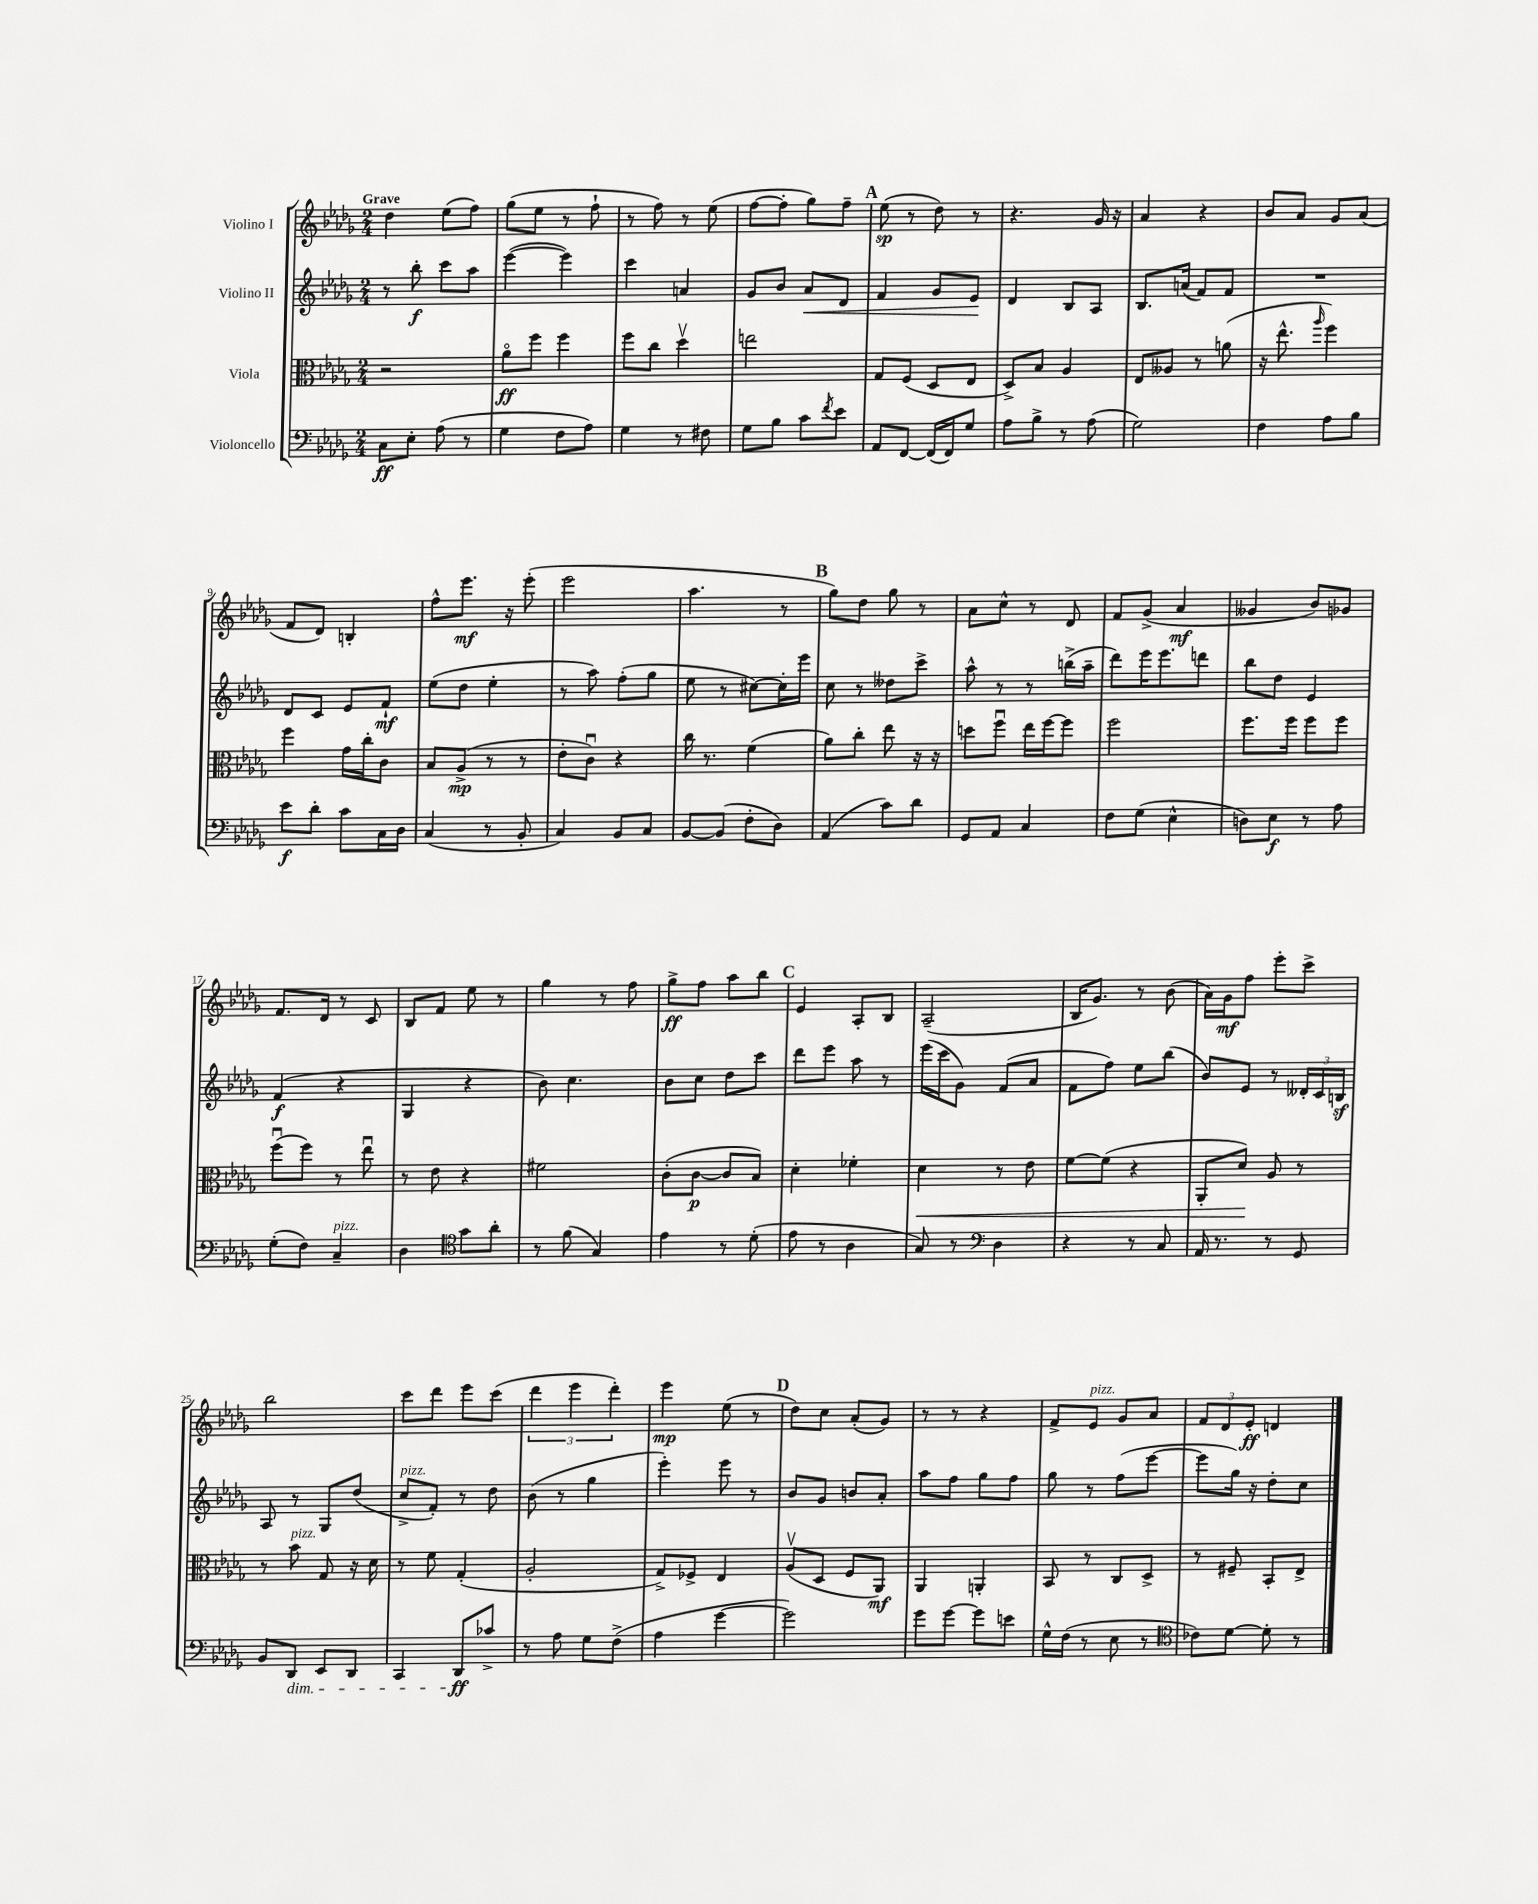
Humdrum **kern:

**kern	**dynam	**kern	**dynam	**kern	**dynam	**kern	**dynam
*part4	*part4	*part3	*part3	*part2	*part2	*part1	*part1
*staff4	*staff4	*staff3	*staff3	*staff2	*staff2	*staff1	*staff1
*I"Violoncello	*	*I"Viola	*	*I"Violino II	*	*I"Violino I	*
*clefF4	*	*clefC3	*	*clefG2	*	*clefG2	*
*k[b-e-a-d-g-]	*	*k[b-e-a-d-g-]	*	*k[b-e-a-d-g-]	*	*k[b-e-a-d-g-]	*
*M2/4	*	*M2/4	*	*M2/4	*	*M2/4	*
=1	=1	=1	=1	=1	=1	=1	=1
!	!	!	!	!	!	!LO:TX:a:B:t=Grave	!
8C\L	ff	2r	.	8r	.	4dd-\	.
8E-'\J	.	.	.	8bb-'\	f	.	.
(8A-\	.	.	.	8ccc\L	.	(8ee-\L	.
8r	.	.	.	8aa-\J	.	8ff\J)	.
=2	=2	=2	=2	=2	=2	=2	=2
4G-\	.	8a-\L	ff	([4eee-\	.	(8gg-\L	.
.	.	8ff\J	.	.	.	8ee-\J	.
8F\L	.	4ff\	.	4eee-\])	.	8r	.
8A-\J)	.	.	.	.	.	8ff`\	.
=3	=3	=3	=3	=3	=3	=3	=3
4G-\	.	8ff\L	.	4ccc\	.	8r	.
.	.	8cc\J	.	.	.	8ff\)	.
8r	.	4dd-v\	.	4an/	.	8r	.
8F#X\	.	.	.	.	.	(8ee-\	.
=4	=4	=4	=4	=4	=4	=4	=4
8G-\L	.	2een\	.	8g-/L	.	[8ff\L	.
8B-\J	.	.	.	8b-/J	.	8ff'\J]	.
!	!	!	!	!	!LO:HP:b	!	!
8c\L	.	.	.	8a-/L	<	8gg-\L)	.
8qf/	.	.	.	.	.	.	.
8e-\J	.	.	.	8d-/J	.	8ff~\J	.
!!LO:REH:place=s1:t=A
=5	=5	=5	=5	=5	=5	=5	=5
8AA-/L	.	8G-/L	.	4f/	.	(8ee-\	sp
[8FF/J	.	(8F/J	.	.	.	8r	.
(16FF/LL]	.	8D-/L	.	8g-/L	.	8dd-\)	.
16FF/J)	.	.	.	.	.	.	.
8G-/J	.	8E-/J	.	8e-/J	.	8r	.
.	.	.	.	.	[	.	.
=6	=6	=6	=6	=6	=6	=6	=6
8A-\L	.	8D-^/L)	.	4d-/	.	4.r	.
8B-^\J	.	8B-/J	.	.	.	.	.
8r	.	4A-/	.	8B-/L	.	.	.
(8A-\	.	.	.	8A-/J	.	16g-/	.
.	.	.	.	.	.	16r	.
=7	=7	=7	=7	=7	=7	=7	=7
2G-\)	.	8E-/L	.	8.B-/L	.	4a-/	.
.	.	8A--X/J	.	.	.	.	.
.	.	.	.	(16an/Jk	.	.	.
.	.	8r	.	8f/L)	.	4r	.
.	.	(8an\	.	8f/J	.	.	.
=8	=8	=8	=8	=8	=8	=8	=8
4F\	.	16r	.	2r	.	8b-/L	.
.	.	8.ee-^^\	.	.	.	.	.
.	.	.	.	.	.	8a-/J	.
.	.	16qqaa-/	.	.	.	.	.
8A-\L	.	4ff\)	.	.	.	8g-/L	.
8B-\J	.	.	.	.	.	(8a-/J	.
!!LO:LB:g=z
=9	=9	=9	=9	=9	=9	=9	=9
8e-\L	f	4ff\	.	8d-/L	.	8f/L	.
8d-'\J	.	.	.	8c/J	.	8d-/J)	.
8c\L	.	16g-\LL	.	8e-/L	.	4Bn'/	.
.	.	16cc'\J	.	.	.	.	.
16C\L	.	8c\J	.	8f`/J	mf	.	.
16D-\JJ	.	.	.	.	.	.	.
=10	=10	=10	=10	=10	=10	=10	=10
(4C/	.	8B-/L	.	(8ee-\L	.	8ff^^\L	.
.	.	(8A-^/J	mp	8dd-\J	.	8.eee-\J	mf
8r	.	8r	.	4ee-'\	.	.	.
.	.	.	.	.	.	16r	.
8BB-'/	.	8r	.	.	.	(8eee-'\	.
=11	=11	=11	=11	=11	=11	=11	=11
4C/)	.	8e-'\L	.	8r	.	2eee-\	.
.	.	8cu\J)	.	8aa-\)	.	.	.
8BB-/L	.	4r	.	(8ff'\L	.	.	.
8C/J	.	.	.	8gg-\J	.	.	.
=12	=12	=12	=12	=12	=12	=12	=12
[8BB-/L	.	16cc\	.	8ee-\	.	4.aa-\	.
.	.	8.r	.	.	.	.	.
(8BB-/J]	.	.	.	8r	.	.	.
8F'\L	.	(4f\	.	[8cc#X\L)	.	.	.
8D-\J)	.	.	.	16cc#'\L]	.	8r	.
.	.	.	.	16eee-\JJ	.	.	.
!!LO:REH:place=s1:t=B
=13	=13	=13	=13	=13	=13	=13	=13
(4AA-/	.	8a-\L)	.	8cc\	.	8gg-\L)	.
.	.	8cc'\J	.	8r	.	8dd-\J	.
8c\L)	.	8ee-\	.	8dd--X\L	.	8gg-\	.
8d-\J	.	16r	.	8ccc^\J	.	8r	.
.	.	16r	.	.	.	.	.
=14	=14	=14	=14	=14	=14	=14	=14
8GG-/L	.	8ddn\L	.	8aa-^^\	.	8a-\L	.
8AA-/J	.	8ffu\J	.	8r	.	8cc^^\J	.
4C/	.	16ee-\LL	.	8r	.	8r	.
.	.	[16ff\J	.	.	.	.	.
.	.	8ff\J]	.	(16bbn^\LL	.	8d-/	.
.	.	.	.	16aa-~\JJ	.	.	.
=15	=15	=15	=15	=15	=15	=15	=15
8F\L	.	2ff\	.	8ddd-\L)	.	8f/L	.
(8G-\J	.	.	.	16eee-\K	.	(8g-^/J	.
.	.	.	.	8.eee-\	.	.	.
4E-^^\	.	.	.	.	.	4a-/	mf
.	.	.	.	8dddn\J	.	.	.
=16	=16	=16	=16	=16	=16	=16	=16
8Dn\L)	.	8.ff\L	.	8bb-\L	.	4g--X/	.
8E-\J	f	.	.	8dd-\J	.	.	.
.	.	16ff\Jk	.	.	.	.	.
8r	.	8ff\L	.	4e-/	.	8b-/L)	.
8A-\	.	8ff\J	.	.	.	8g-X/J	.
!!LO:LB:g=z
=17	=17	=17	=17	=17	=17	=17	=17
(8G-'\L	.	(8ffu\L	.	(4f/	f	8.f/L	.
8F\J)	.	8ff\J)	.	.	.	.	.
.	.	.	.	.	.	16d-/Jk	.
!LO:TX:a:i:t=pizz.	!	!	!	!	!	!	!
4C~/	.	8r	.	4r	.	8r	.
.	.	8ee-u\	.	.	.	8c/	.
=18	=18	=18	=18	=18	=18	=18	=18
4D-\	.	8r	.	4G-/	.	8B-/L	.
.	.	8e-\	.	.	.	8f/J	.
*clefC4	*	*	*	*	*	*	*
8g-\L	.	4r	.	4r	.	8ee-\	.
8a-'\J	.	.	.	.	.	8r	.
=19	=19	=19	=19	=19	=19	=19	=19
8r	.	2f#X\	.	8b-\)	.	4gg-\	.
(8f\	.	.	.	4.cc\	.	.	.
4G-/)	.	.	.	.	.	8r	.
.	.	.	.	.	.	8ff\	.
=20	=20	=20	=20	=20	=20	=20	=20
4e-\	.	(8c'\L	.	8b-\L	.	8gg-^\L	ff
.	.	[8c\J	p	8cc\J	.	8ff\J	.
8r	.	8c/L]	.	8dd-\L	.	8aa-\L	.
(8d-'\	.	8B-/J)	.	8ccc\J	.	8bb-\J	.
!!LO:REH:place=s1:t=C
=21	=21	=21	=21	=21	=21	=21	=21
8e-\	.	4d-'\	.	8ddd-\L	.	4e-/	.
8r	.	.	.	8eee-\J	.	.	.
4A-\	.	4f-X'\	.	8aa-\	.	8A-'/L	.
.	.	.	.	8r	.	8B-/J	.
=22	=22	=22	=22	=22	=22	=22	=22
!	!	!	!LO:HP:b	!	!	!	!
8G-/)	.	4d-\	<	(16eee-\LL	.	(2A-~/	.
.	.	.	.	16ccc\J	.	.	.
8r	.	.	.	8g-\J)	.	.	.
*clefF4	*	*	*	*	*	*	*
4D-\	.	8r	.	(8f/L	.	.	.
.	.	8e-\	.	8a-/J	.	.	.
=23	=23	=23	=23	=23	=23	=23	=23
4r	.	[8f\L	.	8f\L	.	16B-/KL	.
.	.	.	.	.	.	8.g-/J)	.
.	.	(8f\J]	.	8ff\J)	.	.	.
8r	.	4r	.	8ee-\L	.	8r	.
8C/	.	.	.	(8bb-\J	.	(8b-\	.
=24	=24	=24	=24	=24	=24	=24	=24
16AA-/	.	8AA-'/L	.	8b-/L)	.	16a-\LL)	.
8.r	.	.	.	.	.	16g-\J	mf
.	.	8d-/J)	.	8e-/J	.	8ff\J	.
8r	.	8A-/	[	8r	.	8eee-'\L	.
8GG-/	.	8r	.	24d--X'/LL	.	8ccc^\J	.
.	.	.	.	24c/	.	.	.
.	.	.	.	24Bnz/JJ	.	.	.
!!LO:LB:g=z
=25	=25	=25	=25	=25	=25	=25	=25
8BB-/L	.	8r	.	8A-/	.	2bb-\	.
!	!	!LO:TX:a:i:t=pizz.	!	!	!	!	!
!LO:TX:b:i:t=dim.	!	!	!	!	!	!	!
8DD-/J	.	8b-\	.	8r	.	.	.
8EE-/L	.	8G-/	.	8G-/L	.	.	.
8DD-/J	.	16r	.	(8dd-/J	.	.	.
.	.	16d-\	.	.	.	.	.
=26	=26	=26	=26	=26	=26	=26	=26
!	!	!	!	!LO:TX:a:i:t=pizz.	!	!	!
4CC/	.	8r	.	8cc^/L	.	8ccc\L	.
.	.	8f\	.	8f'/J)	.	8ddd-\J	.
8DD-/L	ff	(4G-'/	.	8r	.	8eee-\L	.
8c-X^/J	.	.	.	8dd-\	.	(8ccc\J	.
=27	=27	=27	=27	=27	=27	=27	=27
8r	.	2A-'/	.	(8b-\	.	6ddd-\	.
8A-\	.	.	.	8r	.	.	.
.	.	.	.	.	.	6eee-\	.
8G-\L	.	.	.	4gg-\	.	.	.
.	.	.	.	.	.	6ddd-'\)	.
(8F^\J	.	.	.	.	.	.	.
=28	=28	=28	=28	=28	=28	=28	=28
4A-\	.	8G-^/L)	.	4eee-'\)	.	4eee-\	mp
.	.	8F-X^/J	.	.	.	.	.
[4g-\	.	4E-/	.	8eee-\	.	(8ee-\	.
.	.	.	.	8r	.	8r	.
!!LO:REH:place=s1:t=D
=29	=29	=29	=29	=29	=29	=29	=29
2g-\])	.	(8A-v/L	.	8b-/L	.	8dd-\L)	.
.	.	8D-/J	.	8g-/J	.	8cc\J	.
.	.	8F/L	.	8bn/L	.	(8a-'/L	.
.	.	8AA-/J)	mf	8a-'/J	.	8g-/J)	.
=30	=30	=30	=30	=30	=30	=30	=30
8g-\L	.	4AA-/	.	8aa-\L	.	8r	.
[8g-\J	.	.	.	8ff\J	.	8r	.
8g-\L]	.	4AAn'/	.	8gg-\L	.	4r	.
8en\J	.	.	.	8ff\J	.	.	.
=31	=31	=31	=31	=31	=31	=31	=31
16G-^^\LL	.	8BB-/	.	8gg-\	.	8f^/L	.
(16F\JJ	.	.	.	.	.	.	.
!	!	!	!	!	!	!LO:TX:a:i:t=pizz.	!
8r	.	8r	.	8r	.	8e-/J	.
8E-\	.	8C/L	.	(8ff\L	.	8g-/L	.
8r	.	8D-^/J	.	[8eee-\J	.	8a-/J	.
=32	=32	=32	=32	=32	=32	=32	=32
*clefC4	*	*	*	*	*	*	*
8c-X\L)	.	8r	.	8eee-\L]	.	12f/L	.
.	.	.	.	.	.	12d-/	.
[8d-\J	.	8F#X~/	.	16gg-\Jk)	.	.	.
.	.	.	.	.	.	12e-'/J	ff
.	.	.	.	16r	.	.	.
8d-'\]	.	8BB-'/L	.	8dd-'\L	.	4dn/	.
8r	.	8E-^/J	.	8cc\J	.	.	.
==	==	==	==	==	==	==	==
*-	*-	*-	*-	*-	*-	*-	*-
